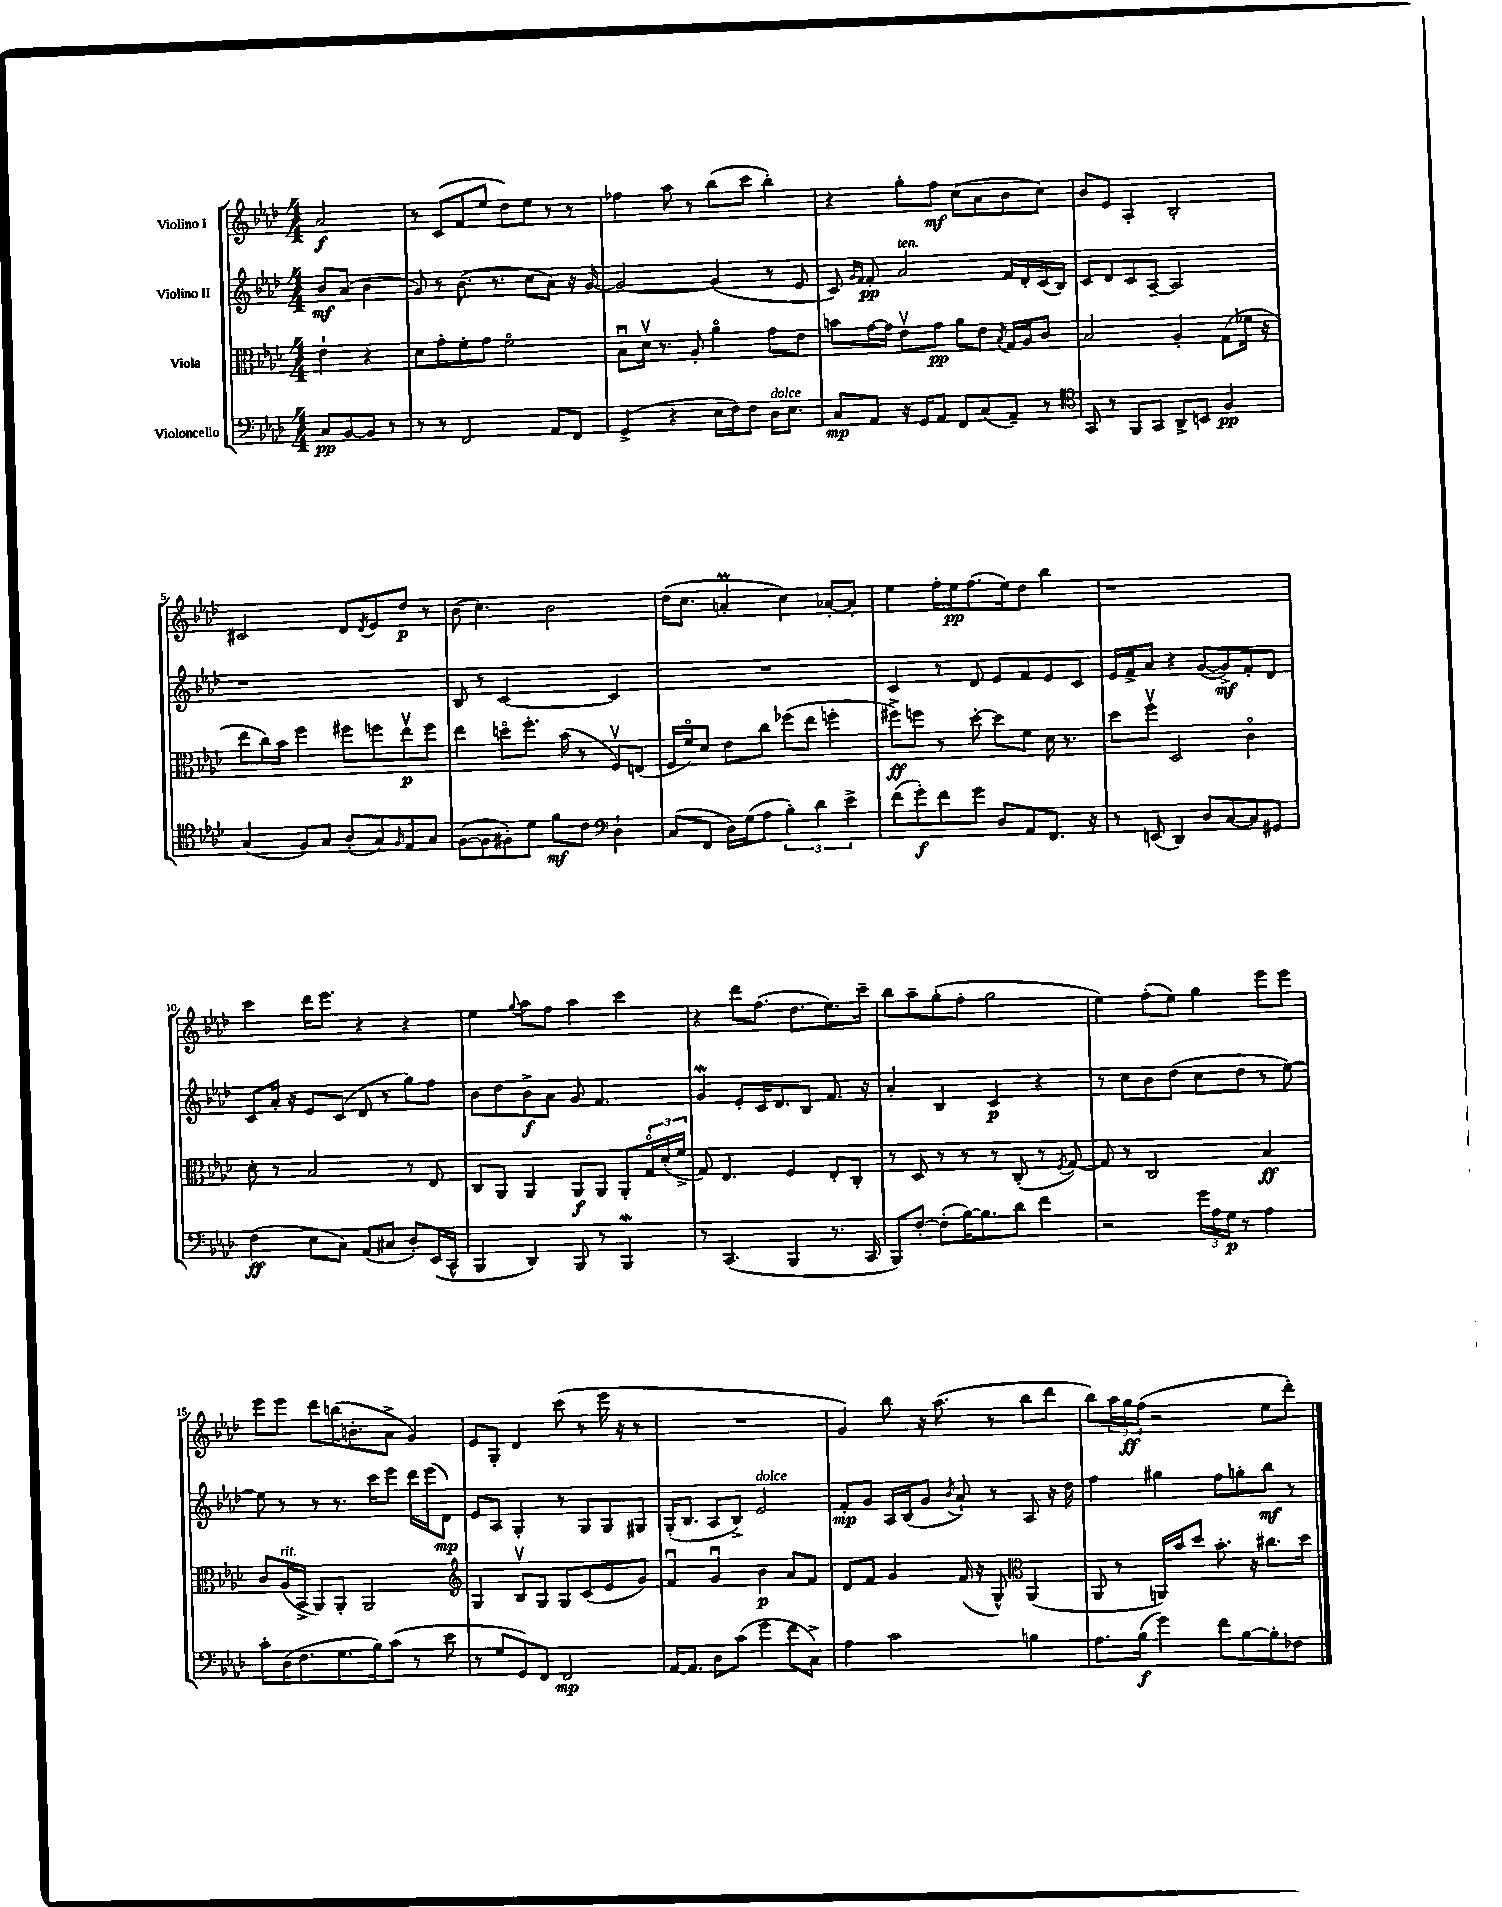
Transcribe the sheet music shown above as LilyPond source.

<<
\new StaffGroup <<
\new Staff = "s0" \with { instrumentName = "Violino I" } {
    \clef treble \key aes \major \numericTimeSignature \time 4/4 \partial 2
    aes'2\f |
    r8 c'8( f'8 ees''8 des''8) ees''8 r8 r8 |
    fes''4 aes''8 r8 bes''8( c'''8 bes''4-.) |
    r4 g''8-. f''8\mf c''8( aes'8 bes'8 c''8) |
    bes'8 ees'8 aes4-. bes2-. |
    cis'2 des'8 \acciaccatura { des'8 } ees'8 des''8\p r8 |
    bes'8( c''4.) bes'2 |
    des''16( c''8. a'4-.\prall c''4) aes'8~-. aes'8-. |
    ees''4 f''16-. ees''16\pp f''8.( ees''16) des''8 bes''4 |
    r1 |
    c'''4 des'''16 ees'''8. r4 r4 |
    ees''4 \appoggiatura { g''8 } aes''8 f''8 aes''4 c'''4 |
    r4 des'''8 f''8.( des''8. ees''8.) c'''16-- |
    bes''8 aes''8-- g''8-.( f''8-. g''2 |
    ees''4) f''8-.( ees''8) g''4 ees'''8 ees'''8 |
    ees'''8 ees'''8 des'''8 b''16( b'8.-. aes'8-> g'4) |
    ees'8 g8-. des'4 c'''8( r8 ees'''16 r16 r8 |
    R1 |
    g'4) bes''8 r16 aes''8.( r8 bes''8 des'''8 |
    bes''8) \tuplet 3/2 { aes''16 g''16\ff f''16( } r2 ees''8 des'''8-.) \bar "|." |
}
\new Staff = "s1" \with { instrumentName = "Violino II" } {
    \clef treble \key aes \major \numericTimeSignature \time 4/4 \partial 2
    bes'8\mf aes'8( bes'4 |
    g'8) r8 bes'8.( r8. c''8 aes'8) r16 g'16~ |
    g'2~ g'4( r8 ees'8 |
    c'8) \grace { g'16 f'16 } f'8-.\pp aes'2^\markup { \italic "ten." } f'16 des'16-. c'16( bes16) |
    c'8 des'8 c'8 aes8~-- aes2 |
    r1 |
    bes8 r8 c'2~ c'4 |
    R1 |
    c'4 r8 des'8 ees'8 f'8 ees'8 c'8 |
    ees'16 f'16-> aes'8 r4 g'8~( g'8->\mf) f'8-. des'8 |
    c'8 aes'16-. r16 ees'8 c'8( des'8 r8 g''8) f''8 |
    bes'8 des''8 bes'8->\f aes'8 g'8 f'4. |
    g'4\mordent ees'8-. c'16 des'8. bes8 f'8. r16 |
    aes'4-. bes4 c'4\p r4 |
    r8 c''8 bes'8 des''8( c''8 des''8 r8 ees''8~) |
    ees''8 r8 r8 r8. c'''16 ees'''8 des'''16 ees'''16( des'8\mp) |
    ees'8 aes8 g4-. r8 g8 g8 gis8 |
    g16-.( bes8. aes8 bes8->) ees'2^\markup { \italic "dolce" } |
    f'8-.\mp g'8 aes16 bes16( g'8 \acciaccatura { bes'8 } aes'8-!) r8 aes8 r16 des''16 |
    f''4 gis''4 f''8 g''8-. bes''8\mf r8 \bar "|." |
}
\new Staff = "s2" \with { instrumentName = "Viola" } {
    \clef alto \key aes \major \numericTimeSignature \time 4/4 \partial 2
    ees'4-! r4 |
    des'8 g'8-. f'8-. g'8 f'2\flageolet |
    bes8\downbow des'16\upbow r8. aes8-. aes'4\flageolet g'8 ees'8 |
    b'8 g'16~ g'16 ees'8\upbow g'8\pp aes'8 ees'8 \acciaccatura { bes8 } g16 aes16 c'8 |
    bes2 aes4-. g8( fes'16 r16 |
    ees''8 c''16) bes'16 f''4 fis''8 f''8 ees''8\upbow\p f''8 |
    ees''4 d''8\flageolet f''8.-. bes'16( r8 f8\upbow) e8( |
    f16 f'16\flageolet) des'8 ees'8 c''8 fes''8( ees''8 f''4-. |
    fis''8->\ff) f''8 r8 des''8~-. des''8 f'8 des'16 r8. |
    des''8 f''8\upbow des2 c'4\flageolet |
    des'8-. r8 bes2 r8 ees8 |
    c8 aes,8 aes,4 aes,8\f aes,8 aes,8-. \tuplet 3/2 { g16\flageolet des'16-.( f'16-> } |
    g8) ees4. f4 ees8-. c8-. |
    r8 des8 r8 r8 r8 c8-.( r8 \acciaccatura { f8 } g8~) |
    g8 r8 c2 bes4\ff |
    c'8 aes16^\markup { \italic "rit." }( bes,16-> aes,8) aes,8-. aes,2 |
    \clef treble g4 bes8\upbow g8 g8 c'8( ees'8 g'8) |
    f'4\downbow g'4\downbow bes'4\p aes'8 f'8 |
    des'8 f'8 g'4 f'16( r16 g8-^) \clef alto aes,4( |
    aes,8 r8 a,16) bes'16 des''8 bes'8.-. r16 cis''8. des''16 \bar "|." |
}
\new Staff = "s3" \with { instrumentName = "Violoncello" } {
    \clef bass \key aes \major \numericTimeSignature \time 4/4 \partial 2
    c8\pp bes,8~ bes,8 r8 |
    r8 r8 f,2 aes,8 f,8 |
    g,4->( r4 ees16 f16) f8 des16^\markup { \italic "dolce" } ees8. |
    c8\mp aes,8 r16 g,16 aes,8 f,8 c8( aes,8--) r8 |
    \clef tenor g,8 r8 f,8 g,8 aes,8-> b,8 f4\pp |
    g4( f8) g8 aes8-.( g8) \grace { f16 } ees8 g8 |
    f8~( f8 fis8-.) des'8 f'8\mf c'8 \clef bass des4-! |
    c8( f,8 des16) g16( aes8 \tuplet 3/2 { bes4-.) des'4 ees'4-> } |
    f'8( g'8-.\f) f'8 g'8 des8 aes,8 f,8. r16 |
    r8 e,8( des,4) des8 c8~ c8 gis,8 |
    f4\ff( ees8 c8) aes,8( cis8 des8-.) ees,16( c,16-^ |
    bes,,4 des,4) bes,,8 r8 bes,,4\mordent |
    r8 c,4.( bes,,4 r8. c,16 |
    bes,,8) f8~-. f8-.( bes16~) bes8. des'8 f'4 |
    r2 \tuplet 3/2 { g'16 aes16 g16\p } r8 aes4 |
    c'8-. des16( f8. g8. bes16) c'8( r8 ees'8 |
    r8 g8 g,8) f,8 f,2\mp |
    aes,16~ aes,8. des8 c'8( g'4 f'8 c8->) |
    aes4 c'2 b4 |
    aes8. bes16\f( g'4) f'8 bes8~ bes8-. fes8 \bar "|." |
}
>>
>>
